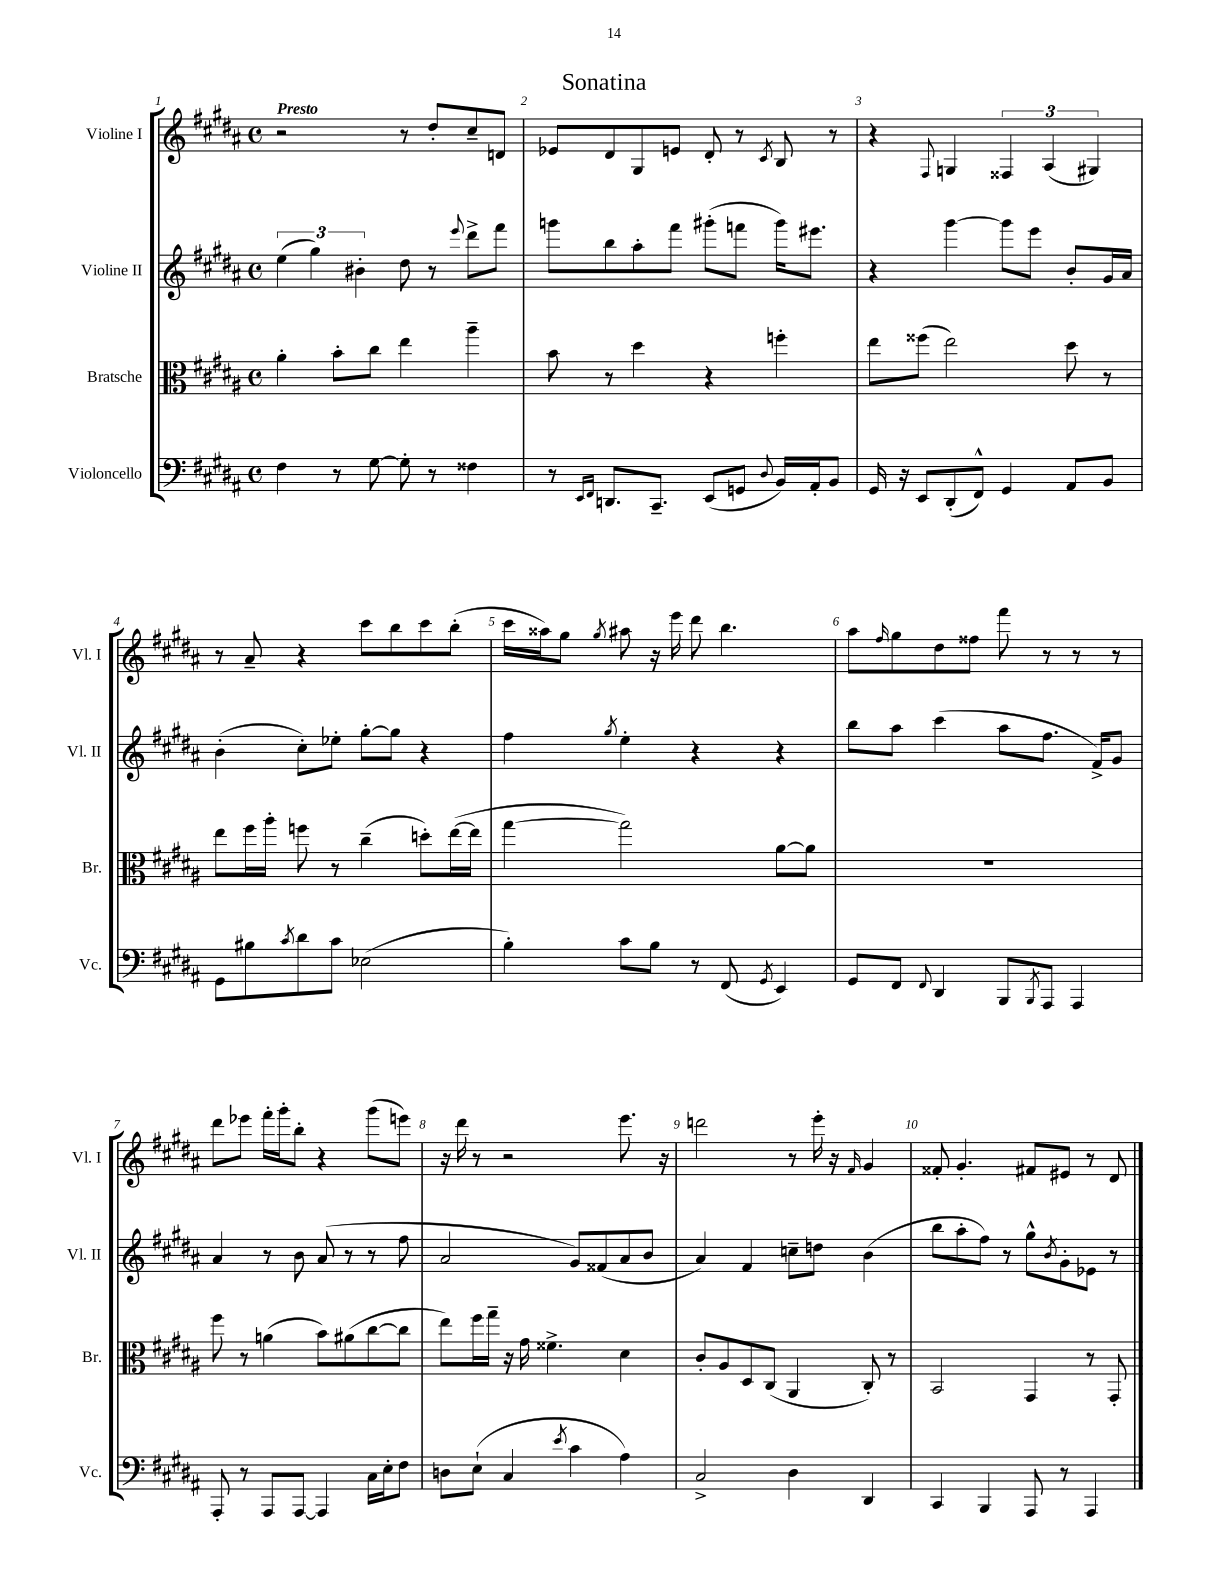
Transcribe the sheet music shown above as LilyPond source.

\header { title = "Sonatina" }
<<
\new StaffGroup <<
\new Staff = "s0" \with { instrumentName = "Violine I" shortInstrumentName = "Vl. I" } {
    \clef treble \key b \major \defaultTimeSignature \time 4/4 \tempo "Presto"
    r2 r8 dis''8-. cis''8-- d'8 |
    ees'8 dis'8 gis8 e'8 dis'8-. r8 \acciaccatura { cis'8 } b8 r8 |
    r4 \appoggiatura { fis8 } g4 \tuplet 3/2 { fisis4 ais4( gis4) } |
    r8 ais'8-- r4 cis'''8 b''8 cis'''8 b''8-.( |
    cis'''16 aisis''16) gis''8 \acciaccatura { gis''8 } ais''8 r16 e'''16 dis'''8 b''4. |
    ais''8 \grace { fis''16 } gis''8 dis''8 fisis''8 fis'''8 r8 r8 r8 |
    dis'''8 ees'''8 fis'''16-. gis'''16-. b''8-. r4 gis'''8( e'''8) |
    r16 dis'''16 r8 r2 e'''8. r16 |
    d'''2 r8 e'''16-. r16 \grace { fis'16 } gis'4 |
    fisis'8-. gis'4.-. fis'8 eis'8 r8 dis'8 \bar "|." |
}
\new Staff = "s1" \with { instrumentName = "Violine II" shortInstrumentName = "Vl. II" } {
    \clef treble \key b \major \defaultTimeSignature \time 4/4
    \tuplet 3/2 { e''4( gis''4) bis'4-. } dis''8 r8 \appoggiatura { e'''8 } dis'''8-> fis'''8 |
    g'''8 b''8 ais''8-. fis'''8 gis'''8-.( f'''8 gis'''16) eis'''8. |
    r4 gis'''4~ gis'''8 e'''8 b'8-. gis'16 ais'16 |
    b'4-.( cis''8-.) ees''8-. gis''8~-. gis''8 r4 |
    fis''4 \acciaccatura { gis''8 } e''4-. r4 r4 |
    b''8 ais''8 cis'''4( ais''8 fis''8. fis'16->) gis'8 |
    ais'4 r8 b'8 ais'8( r8 r8 fis''8 |
    ais'2 gis'8) fisis'8( ais'8 b'8 |
    ais'4) fis'4 c''8-- d''8 b'4( |
    b''8 ais''8-. fis''8) r8 gis''8-^ \acciaccatura { b'8 } gis'8-. ees'8 r8 \bar "|." |
}
\new Staff = "s2" \with { instrumentName = "Bratsche" shortInstrumentName = "Br." } {
    \clef alto \key b \major \defaultTimeSignature \time 4/4
    ais'4-. b'8-. cis''8 e''4 ais''4-- |
    b'8 r8 dis''4 r4 f''4-. |
    e''8 fisis''8( e''2) dis''8 r8 |
    e''8 fis''16 ais''16-. f''8 r8 cis''4--( d''8-.) e''16~( e''16 |
    gis''4~ gis''2) ais'8~ ais'8 |
    R1 |
    fis''8 r8 a'4( b'8) ais'8( cis''8~ cis''8 |
    e''8) fis''16 gis''16-- r16 gis'16 fisis'4.-> dis'4 |
    cis'8-. ais8 dis8 cis8( ais,4 cis8-.) r8 |
    b,2 gis,4 r8 gis,8-. \bar "|." |
}
\new Staff = "s3" \with { instrumentName = "Violoncello" shortInstrumentName = "Vc." } {
    \clef bass \key b \major \defaultTimeSignature \time 4/4
    fis4 r8 gis8~ gis8-. r8 fisis4 |
    r8 \grace { e,16 fis,16 } d,8. cis,8.-- e,8( g,8 \appoggiatura { dis8 } b,16) ais,16-. b,8 |
    gis,16 r16 e,8 dis,8-.( fis,8-^) gis,4 ais,8 b,8 |
    gis,8 bis8 \acciaccatura { cis'8 } dis'8 cis'8 ees2( |
    b4-.) cis'8 b8 r8 fis,8( \acciaccatura { gis,8 } e,4) |
    gis,8 fis,8 \appoggiatura { fis,8 } dis,4 b,,8 \acciaccatura { b,,8 } ais,,8 ais,,4 |
    ais,,8-. r8 ais,,8 ais,,8~ ais,,4 cis16 e16-. fis8 |
    d8 e8-!( cis4 \acciaccatura { e'8 } cis'4 ais4) |
    cis2-> dis4 dis,4 |
    cis,4 b,,4 ais,,8 r8 ais,,4 \bar "|." |
}
>>
>>
\layout { \context { \Score \override BarNumber.break-visibility = ##(#f #t #t) barNumberVisibility = #all-bar-numbers-visible } }
